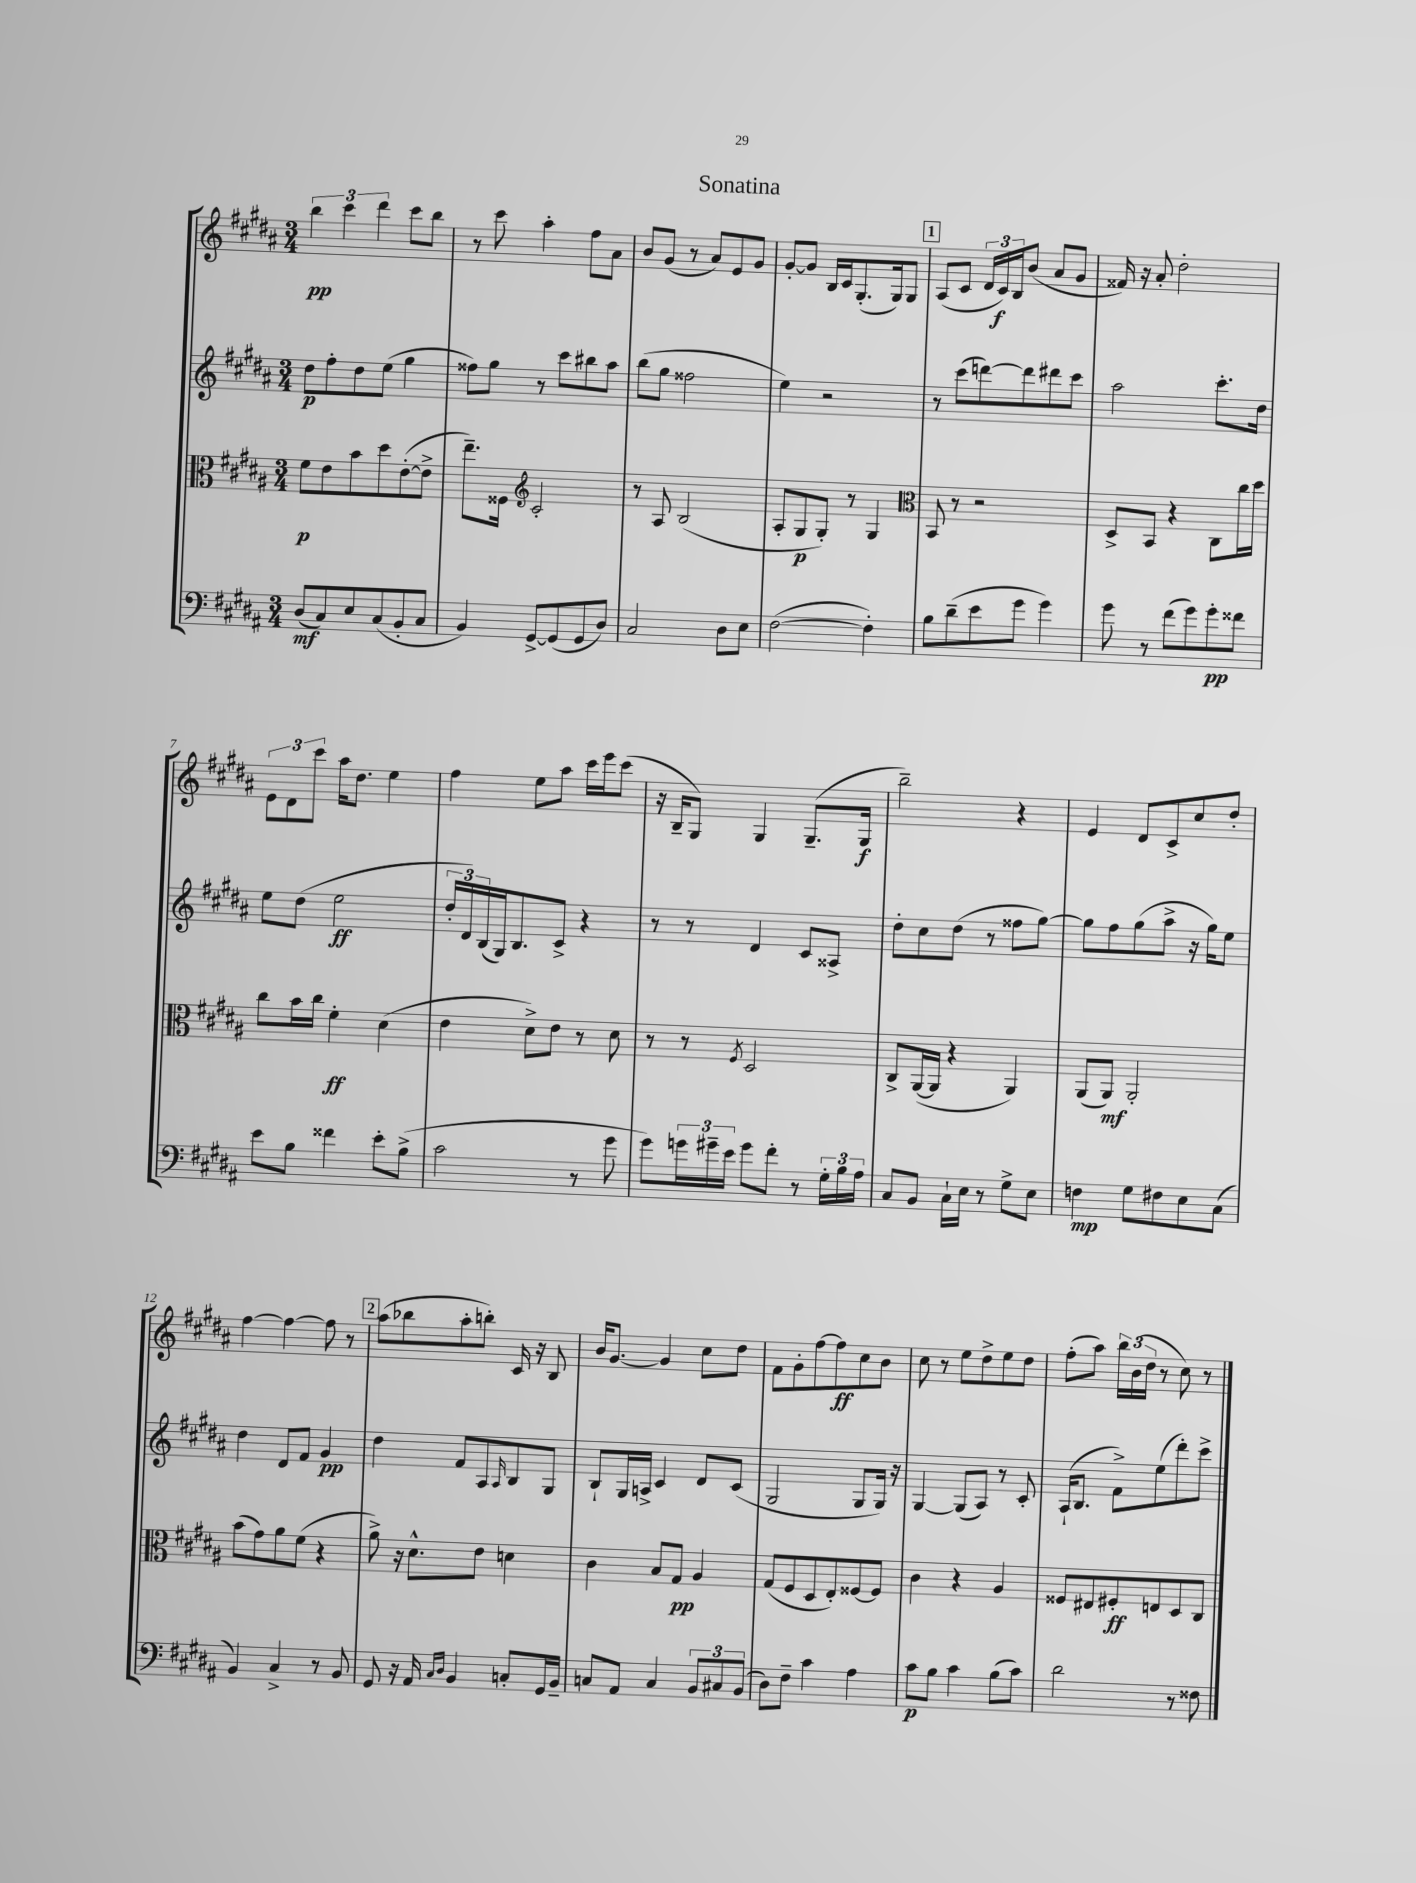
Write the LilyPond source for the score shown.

\header { title = "Sonatina" }
<<
\new StaffGroup <<
\new Staff = "s0" {
    \clef treble \key b \major \numericTimeSignature \time 3/4
    \tuplet 3/2 { b''4\pp cis'''4 dis'''4 } cis'''8 b''8 |
    r8 cis'''8 ais''4-. fis''8 ais'8 |
    b'8 gis'8( r8 ais'8) e'8 gis'8 |
    gis'8~-. gis'8 b16 cis'16 gis8.-.( gis16) gis8 |
    \mark \markup { \box "1" } ais8( cis'8 \tuplet 3/2 { dis'16 cis'16\f) b16 } b'8( ais'8 gis'8 |
    fisis'16) r16 ais'8-. dis''2-. |
    \tuplet 3/2 { e'8 dis'8 cis'''8 } ais''16 dis''8. e''4 |
    fis''4 e''8 ais''8 cis'''16 e'''16 cis'''8( |
    r16 b16-- gis8) gis4 gis8.--( gis16\f |
    b''2--) r4 |
    e'4 dis'8 cis'8-> cis''8 dis''8-. |
    fis''4~ fis''4~ fis''8 r8 |
    \mark \markup { \box "2" } ais''8( bes''8 ais''8-. b''8-.) cis'16 r16 b8 |
    b'16 gis'8.~ gis'4 cis''8 dis''8 |
    fis'8 gis'8-. fis''8~ fis''8\ff cis''8 b'8 |
    cis''8 r8 e''8 dis''8-> e''8 dis''8 |
    fis''8-.( ais''8) \tuplet 3/2 { b''16 b'16( dis''16 } r8 cis''8) r8 \bar "|." |
}
\new Staff = "s1" {
    \clef treble \key b \major \numericTimeSignature \time 3/4
    dis''8\p fis''8-. dis''8 e''8( gis''4 |
    fisis''8) gis''8 r8 cis'''8 bis''8 ais''8 |
    b''8( gis''8 fisis''2 |
    e''4) r2 |
    \mark \markup { \box "1" } r8 cis'''8( d'''8~) d'''8 dis'''8 cis'''8 |
    ais''2 cis'''8.-. dis''16 |
    e''8 dis''8( e''2\ff |
    \tuplet 3/2 { dis''16-. dis'16) b16( } gis16) b8. cis'8-> r4 |
    r8 r8 dis'4 cis'8 aisis8-> |
    dis''8-. cis''8 dis''8( r8 fisis''8 gis''8~) |
    gis''8 fis''8 gis''8( ais''8-> r16 gis''16) e''8 |
    dis''4 dis'8 fis'8 gis'4\pp |
    \mark \markup { \box "2" } dis''4 fis'8 ais8 \grace { ais16 } b8 gis8 |
    b8-! gis16 a16-> cis'4 dis'8 cis'8( |
    gis2 gis8 gis16) r16 |
    gis4~ gis8( ais8) r8 cis'8-. |
    ais16-!( b8. fis'8->) e''8( dis'''8-.) cis'''8-> \bar "|." |
}
\new Staff = "s2" {
    \clef alto \key b \major \numericTimeSignature \time 3/4
    fis'8\p e'8 b'8 dis''8 e'8~-.( e'8-> |
    e''8.--) fisis16 \clef treble cis'2-. |
    r8 ais8 b2( |
    ais8-. gis8\p gis8-.) r8 gis4 |
    \mark \markup { \box "1" } \clef alto b,8 r8 r2 |
    dis8-> b,8 r4 cis8 cis''16 dis''16 |
    cis''8 b'16 cis''16 fis'4-.\ff dis'4( |
    e'4 dis'8->) e'8 r8 dis'8 |
    r8 r8 \acciaccatura { fis8 } dis2 |
    cis8-> ais,16~( ais,16 r4 ais,4) |
    ais,8( ais,8\mf) ais,2-. |
    b'8( gis'8) ais'8 fis'8( r4 |
    \mark \markup { \box "2" } ais'8->) r16 dis'8.-^ e'8 d'4 |
    cis'4 b8 gis8\pp ais4 |
    gis8( fis8 dis8 e8-.) fisis8~ fisis8 |
    cis'4 r4 ais4 |
    fisis8 eis8 fis8-.\ff e8 dis8 cis8 \bar "|." |
}
\new Staff = "s3" {
    \clef bass \key b \major \numericTimeSignature \time 3/4
    dis8\mf( cis8) e8 cis8( b,8-. cis8 |
    b,4) gis,8~-> gis,8( gis,8 dis8) |
    cis2 dis8 e8 |
    fis2~( fis4-.) |
    \mark \markup { \box "1" } b8 dis'8--( e'8 gis'8 gis'4) |
    gis'8 r8 fis'8( gis'8) gis'8-.\pp fisis'8 |
    e'8 b8 fisis'4 e'8-. b8->( |
    cis'2 r8 gis'8 |
    gis'8) \tuplet 3/2 { g'16 gis'16-- e'16 } gis'8 fis'8-. r8 \tuplet 3/2 { gis16-. b16 ais16 } |
    cis8 b,8 cis16-! e16 r8 gis8-> e8 |
    f4\mp gis8 fis8 e8 cis8( |
    b,4) cis4-> r8 b,8 |
    \mark \markup { \box "2" } gis,8 r16 ais,16 \grace { cis16 dis16 } b,4 c8-. gis,16 b,16-- |
    c8 ais,8 c4 \tuplet 3/2 { b,8 cis8 b,8( } |
    dis8) fis8-- cis'4 ais4 |
    cis'8\p b8 cis'4 b8( cis'8) |
    dis'2 r8 fisis8 \bar "|." |
}
>>
>>
